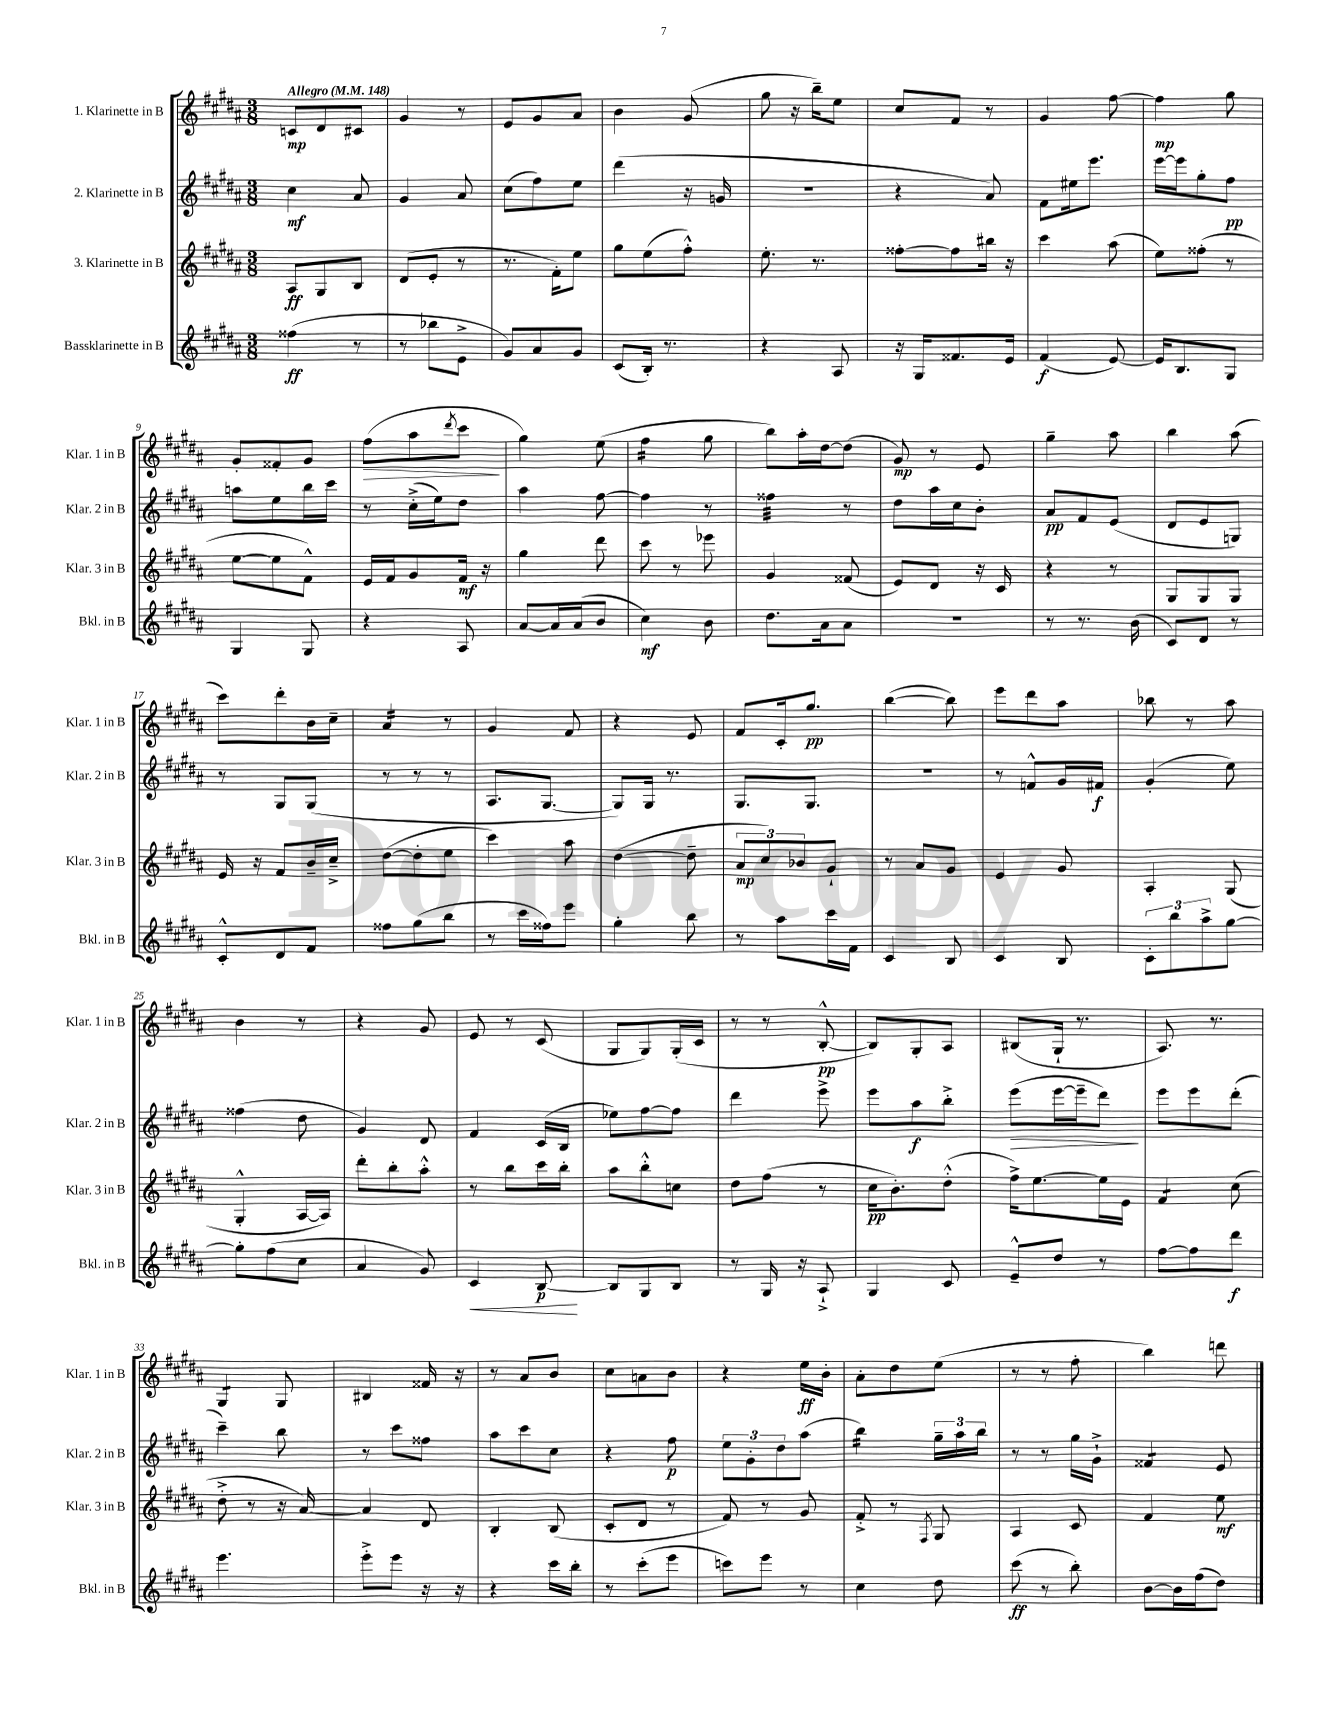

**kern	**kern	**kern	**kern
*staff4	*staff3	*staff2	*staff1
*clefG2	*clefG2	*clefG2	*clefG2
*k[f#c#g#d#a#]	*k[f#c#g#d#a#]	*k[f#c#g#d#a#]	*k[f#c#g#d#a#]
*M3/8	*M3/8	*M3/8	*M3/8
*MM148	*MM148	*MM148	*MM148
(4ff##	8A#	4cc#	8c
.	8G#	.	8d#
8r	8B	8a#	8c#
=	=	=	=
8r	(8d#	4g#	4g#
8bb-	8e'	.	.
8e^	8r	8a#	8r
=	=	=	=
8g#)	8.r	(8cc#	8e
8a#	.	8ff#)	8g#
.	16f#')	.	.
8g#	8ee	8ee	8a#
=	=	=	=
(8c#	8gg#	(4ddd#	4b
16B')	(8ee	.	.
8.r	.	.	.
.	8ff#'^^)	16r	(8g#
.	.	16g	.
=	=	=	=
4r	8.ee'	4.r	8gg#
.	.	.	16r
.	8.r	.	16bb~)
8A#	.	.	8ee
=	=	=	=
16r	[8ff##'	4r	8cc#
16G#	.	.	.
8.f##	8ff##]	.	8f#
.	16bb#	8a#)	8r
16e	16r	.	.
=	=	=	=
(4f#	4ccc#	8f#	4g#
.	.	16ee#	.
.	.	8.eee	.
[8e)	(8aa#	.	[8ff#
=	=	=	=
16e]	8ee)	[16eee	4ff#]
8.B	.	16eee]	.
.	(8ff##'	8gg#'	.
8G#	8r	8ff#	8gg#
=	=	=	=
4G#	[8ee	8aa	8g#'
.	8ee]	8ee	8f##'
8G#	8f#^^)	16bb	8g#
.	.	16ccc#	.
=	=	=	=
4r	16e	8r	(8ff#
.	16f#	.	.
.	8g#	(16cc#'^	8aa#
.	.	16ee)	.
.	.	.	8qddd#
8A#	16f#	8dd#	8ccc#
.	16r	.	.
=	=	=	=
[8a#	4gg#	4aa#	4gg#)
16a#]	.	.	.
(16a#	.	.	.
8b	8ddd#	[8ff#	(8ee
=	=	=	=
4cc#)	8ccc#	4ff#]	4ff#
.	8r	.	.
8b	8eee-	8r	8gg#
=	=	=	=
8.dd#	4g#	4ff##	8bb)
.	.	.	16aa#'
16a#	.	.	[16dd#
8a#	(8f##	8r	(8dd#]
=	=	=	=
4.r	8e)	8dd#	8g#)
.	8d#	16aa#	8r
.	.	16cc#	.
.	16r	8b'	8e
.	16c#	.	.
=	=	=	=
8r	4r	8a#	4gg#~
8.r	.	8f#	.
.	8r	(8e	8aa#
(16b	.	.	.
=	=	=	=
8c#)	8G#	8d#	4bb
8d#	8G#	8e	.
8r	8G#	8G)	(8aa#
=	=	=	=
8c#'^^	16e	8r	8ccc#)
.	16r	.	.
8d#	8f#	8G#	8ddd#'
8f#	16b~	(8G#	16b
.	16cc#~^	.	16cc#~
=	=	=	=
8ff##	([8dd#	8r	4a#
(8gg#	8dd#']	8r	.
8bb	8ee	8r	8r
=	=	=	=
8r	4ccc#)	8.A#	4g#
16ccc#	.	.	.
16ff##)	.	[8.G#	.
8eee	8aa#	.	8f#
=	=	=	=
4gg#'	([4dd#	8G#])	4r
.	.	16G#	.
.	.	8.r	.
8bb	8dd#~]	.	8e
=	=	=	=
8r	12a#	8.G#	8f#
.	12cc#)	.	.
8aa#	.	.	16c#'
.	12b-	.	.
.	.	8.G#	8.gg#
16ccc#	8g#`	.	.
16f#	.	.	.
=	=	=	=
4c#	8r	4.r	([4bb
.	8a#	.	.
8B	8g#	.	8bb])
=	=	=	=
4c#	4e	8r	8eee
.	.	8f^^	8ddd#
8B	8g#	16g#	8aa#
.	.	16f#	.
=	=	=	=
12c#'	4A#'	(4g#'	8bb-
12bb	.	.	.
.	.	.	8r
12aa#^	.	.	.
[8gg#	(8G#	8ee)	8aa#
=	=	=	=
8gg#']	4G#'^^	(4ff##	4b
(8ff#	.	.	.
8cc#	[16A#	8dd#	8r
.	16A#])	.	.
=	=	=	=
4a#	8ddd#'	4g#)	4r
.	8bb'	.	.
8g#)	8aa#'^^	8d#	8g#
=	=	=	=
4c#	8r	4f#	8e
.	8bb	.	8r
[8B	16ccc#	(16c#	(8c#
.	16bb'	16B	.
=	=	=	=
8B]	8aa#	8ee-)	8G#
8G#	8bb'^^	[8ff#	8G#)
8B	8cc	8ff#]	(16G#'
.	.	.	16c#
=	=	=	=
8r	8dd#	4ddd#	8r
16G#	(8ff#	.	8r
16r	.	.	.
8A#`^	8r	8eee^	[8B'^^
=	=	=	=
4G#	16cc#	8eee	8B])
.	8.b')	.	.
.	.	8aa#	8G#'
8c#	(8dd#'^^	8bb'^	8A#
=	=	=	=
8e~^^	16ff#^)	(8eee	(8B#
.	[8.ee	.	.
8dd#	.	[16eee	16G#`
.	.	16eee~]	8.r
8r	16ee]	8ddd#)	.
.	16e	.	.
=	=	=	=
[8ff#	4f#	8eee	8.A#)
8ff#]	.	8eee	.
.	.	.	8.r
8ddd#	(8cc#	(8ddd#'	.
=	=	=	=
4.eee	8dd#'^	4ccc#~)	4G#
.	8r	.	.
.	16r	8bb	8G#
.	[16a#)	.	.
=	=	=	=
8eee'^	4a#]	8r	4B#
8eee	.	8ccc#	.
16r	8d#	8ff##	16f##
16r	.	.	16r
=	=	=	=
4r	4B'	8aa#	8r
.	.	8ccc#	8a#
16ccc#	(8B	8cc#	8b
16bb'	.	.	.
=	=	=	=
8r	8c#'	4r	8cc#
(8ccc#'	8d#	.	8a
8eee	8r	8ff#	8b
=	=	=	=
8ccc)	8f#)	12ee	4r
.	.	12g#'	.
8eee	8r	.	.
.	.	12dd#	.
8r	8g#	(8aa#	16ee
.	.	.	16b'
=	=	=	=
4cc#	8f#'^	4bb)	8a#'
.	8r	.	8dd#
.	8qF#	.	.
8dd#	8G#	24gg#~	(8ee
.	.	24aa#	.
.	.	24bb	.
=	=	=	=
(8ccc#	4A#	8r	8r
8r	.	8r	8r
8bb')	8c#	16gg#	8ff#'
.	.	16g#`^	.
=	=	=	=
[8b	4f#	4f##	4bb)
16b]	.	.	.
(16ff#	.	.	.
8dd#)	8ee	8e	8ddd
==	==	==	==
*-	*-	*-	*-
